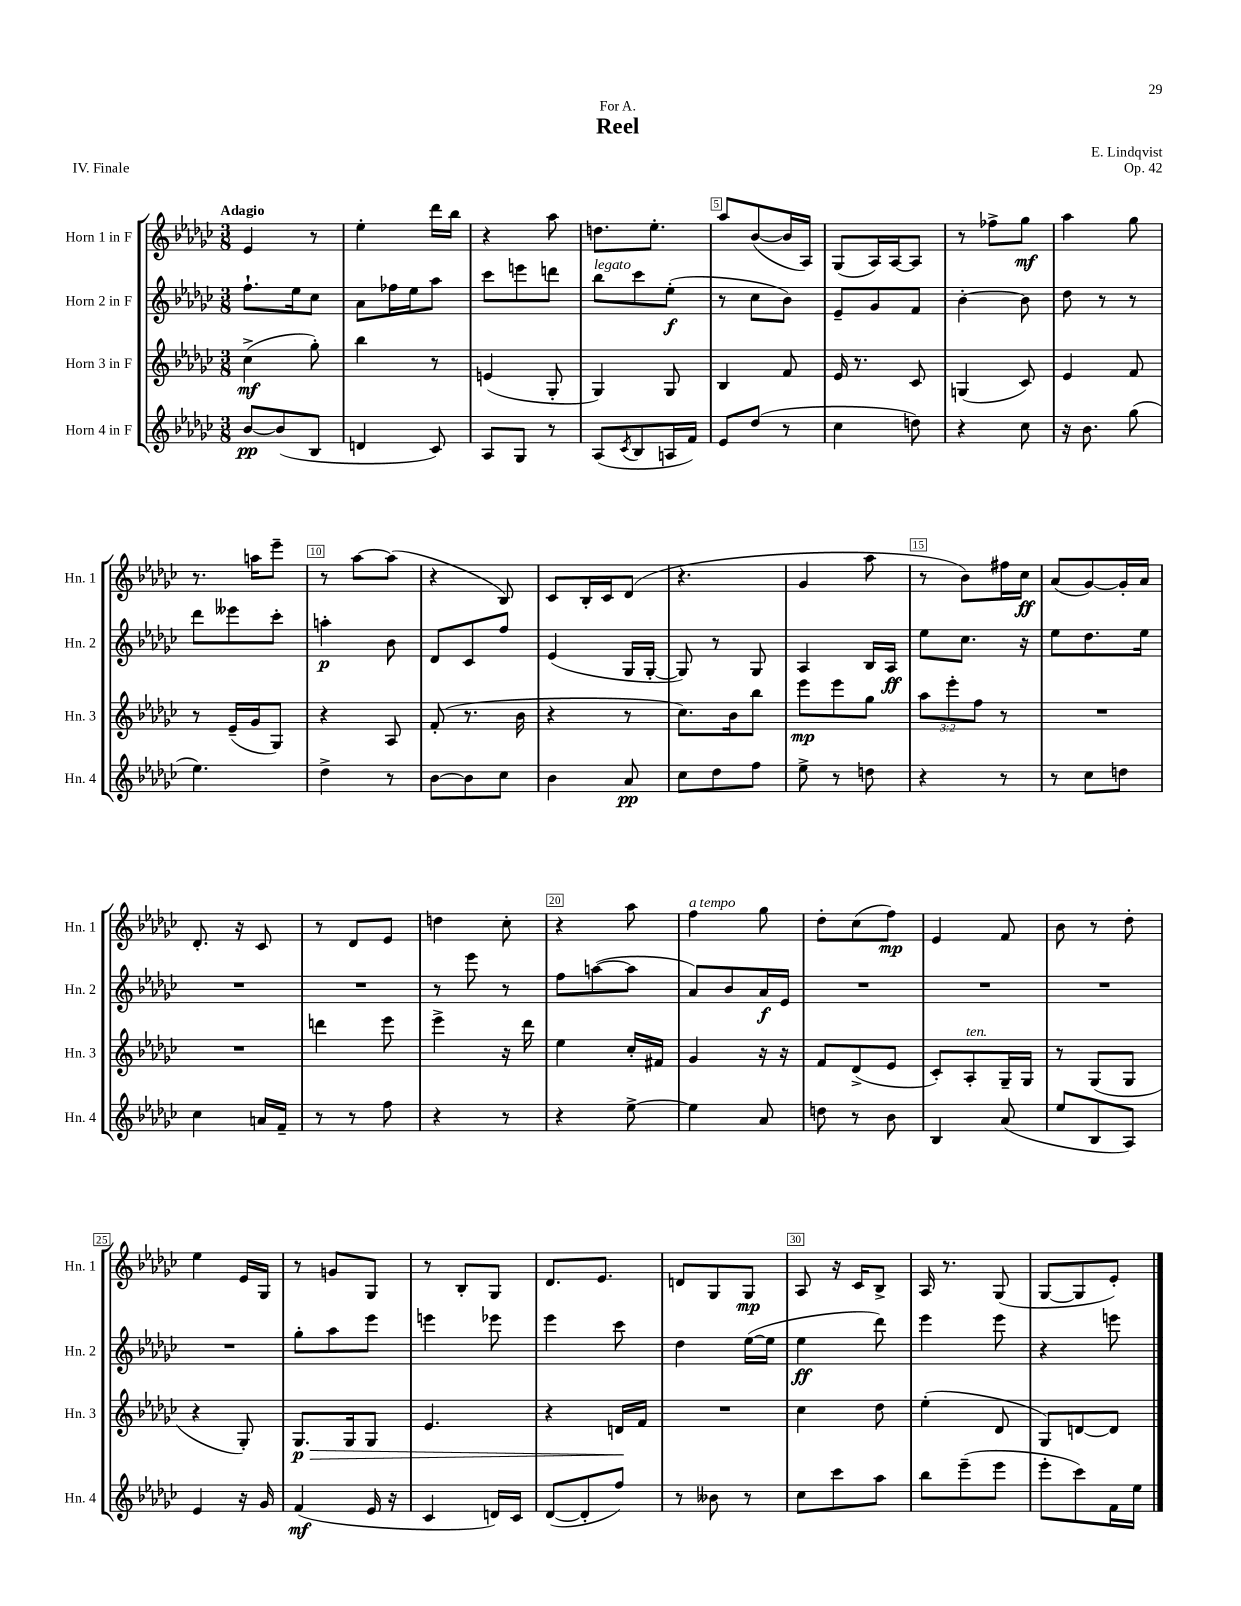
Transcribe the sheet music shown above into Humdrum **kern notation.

**kern	**kern	**kern	**kern
*staff4	*staff3	*staff2	*staff1
*clefG2	*clefG2	*clefG2	*clefG2
*k[b-e-a-d-g-c-]	*k[b-e-a-d-g-c-]	*k[b-e-a-d-g-c-]	*k[b-e-a-d-g-c-]
*M3/8	*M3/8	*M3/8	*M3/8
[8b-	(4cc-^	8.ff`	4e-
(8b-]	.	.	.
.	.	16ee-	.
8B-	8gg-')	8cc-	8r
=	=	=	=
4d	4bb-	8a-	4ee-'
.	.	16ff-	.
.	.	16ee-	.
8c-)	8r	8aa-	16ddd-
.	.	.	16bb-
=	=	=	=
8A-	(4e	8ccc-	4r
8G-	.	8eee	.
8r	8G-'	8ddd	8aa-
=	=	=	=
(8A-	4G-)	8bb-	8.dd
8qc-	.	.	.
8B-	.	8ccc-	.
.	.	.	8.ee-'
16A	8G-	(8ee-'	.
16f)	.	.	.
=	=	=	=
8e-	4B-	8r	8aa-
(8dd-	.	8cc-	([8b-
8r	8f	8b-)	16b-]
.	.	.	16A-)
=	=	=	=
4cc-	16e-	8e-~	(8G-
.	8.r	.	.
.	.	8g-	16A-)
.	.	.	[16A-
8dd)	8c-	8f	8A-]
=	=	=	=
4r	(4G	[4b-'	8r
.	.	.	8ff-^
8cc-	8c-)	8b-]	8gg-
=	=	=	=
16r	4e-	8dd-	4aa-
8.b-	.	.	.
.	.	8r	.
(8gg-	8f	8r	8gg-
=	=	=	=
4.ee-)	8r	8ddd-	8.r
.	(16e-~	8eee--	.
.	16g-	.	16aa
.	8G-)	8ccc-'	8eee-~
=	=	=	=
4dd-^	4r	4aa'	8r
.	.	.	[8aa-
8r	8A-	8b-	(8aa-]
=	=	=	=
[8b-	(8f'	8d-	4r
8b-]	8.r	8c-	.
8cc-	.	8ff	8B-)
.	16b-	.	.
=	=	=	=
4b-	4r	(4e-	8c-
.	.	.	16B-'
.	.	.	16c-
8a-	8r	16G-	(8d-
.	.	[16G-'	.
=	=	=	=
8cc-	8.cc-)	8G-])	4.r
8dd-	.	8r	.
.	16b-	.	.
8ff	8bb-	8G-	.
=	=	=	=
8ee-^	8eee-	4A-	4g-
8r	8eee-	.	.
8dd	8gg-	16B-	8aa-
.	.	16A-	.
=	=	=	=
4r	12aa-	8ee-	8r
.	12eee-'	.	.
.	.	8.cc-	8b-)
.	12ff	.	.
8r	8r	.	16ff#
.	.	16r	16cc-
=	=	=	=
8r	4.r	8ee-	(8a-
8cc-	.	8.dd-	[8g-)
8dd	.	.	16g-']
.	.	16ee-	16a-
=	=	=	=
4cc-	4.r	4.r	8.d-'
.	.	.	16r
16a	.	.	8c-
16f~	.	.	.
=	=	=	=
8r	4ddd	4.r	8r
8r	.	.	8d-
8ff	8eee-	.	8e-
=	=	=	=
4r	4eee-^	8r	4dd
.	.	8eee-	.
8r	16r	8r	8cc-'
.	16ddd-	.	.
=	=	=	=
4r	4ee-	8ff	4r
.	.	([8aa	.
[8ee-^	16cc-'	8aa]	8aa-
.	16f#	.	.
=	=	=	=
4ee-]	4g-	8a-)	4ff
.	.	8b-	.
8a-	16r	16a-	8gg-
.	16r	16e-	.
=	=	=	=
8dd	8f	4.r	8dd-'
8r	(8d-^	.	(8cc-
8b-	8e-	.	8ff)
=	=	=	=
4B-	8c-')	4.r	4e-
.	8A-'	.	.
(8a-	16G-~	.	8f
.	16G-	.	.
=	=	=	=
8ee-	8r	4.r	8b-
8B-	(8G-	.	8r
8A-)	8G-	.	8dd-'
=	=	=	=
4e-	4r	4.r	4ee-
16r	8G-')	.	16e-
16g-	.	.	16G-
=	=	=	=
(4f	8.G-	8gg-'	8r
.	.	8aa-	8g
.	16G-	.	.
16e-	8G-	8eee-	8G-
16r	.	.	.
=	=	=	=
4c-	4.e-	4eee	8r
.	.	.	8B-'
16d)	.	8eee-	8G-
16c-	.	.	.
=	=	=	=
([8d-	4r	4eee-	8.d-
8d-']	.	.	.
.	.	.	8.e-
8ff)	16d	8ccc-	.
.	16f	.	.
=	=	=	=
8r	4.r	4dd-	8d
8b--	.	.	8G-
8r	.	([16ee-	8G-
.	.	16ee-]	.
=	=	=	=
8cc-	4cc-	4ee-	8A-
8ccc-	.	.	16r
.	.	.	16c-
8aa-	8dd-	8ddd-)	8B-^
=	=	=	=
8bb-	(4ee-'	4eee-	16A-
.	.	.	8.r
(8eee-~	.	.	.
8eee-	8d-	8eee-	(8G-
=	=	=	=
8eee-'	8G-)	4r	[8G-
8ccc-)	[8d	.	8G-]
16f	8d]	8eee	8e-')
16ee-	.	.	.
==	==	==	==
*-	*-	*-	*-
